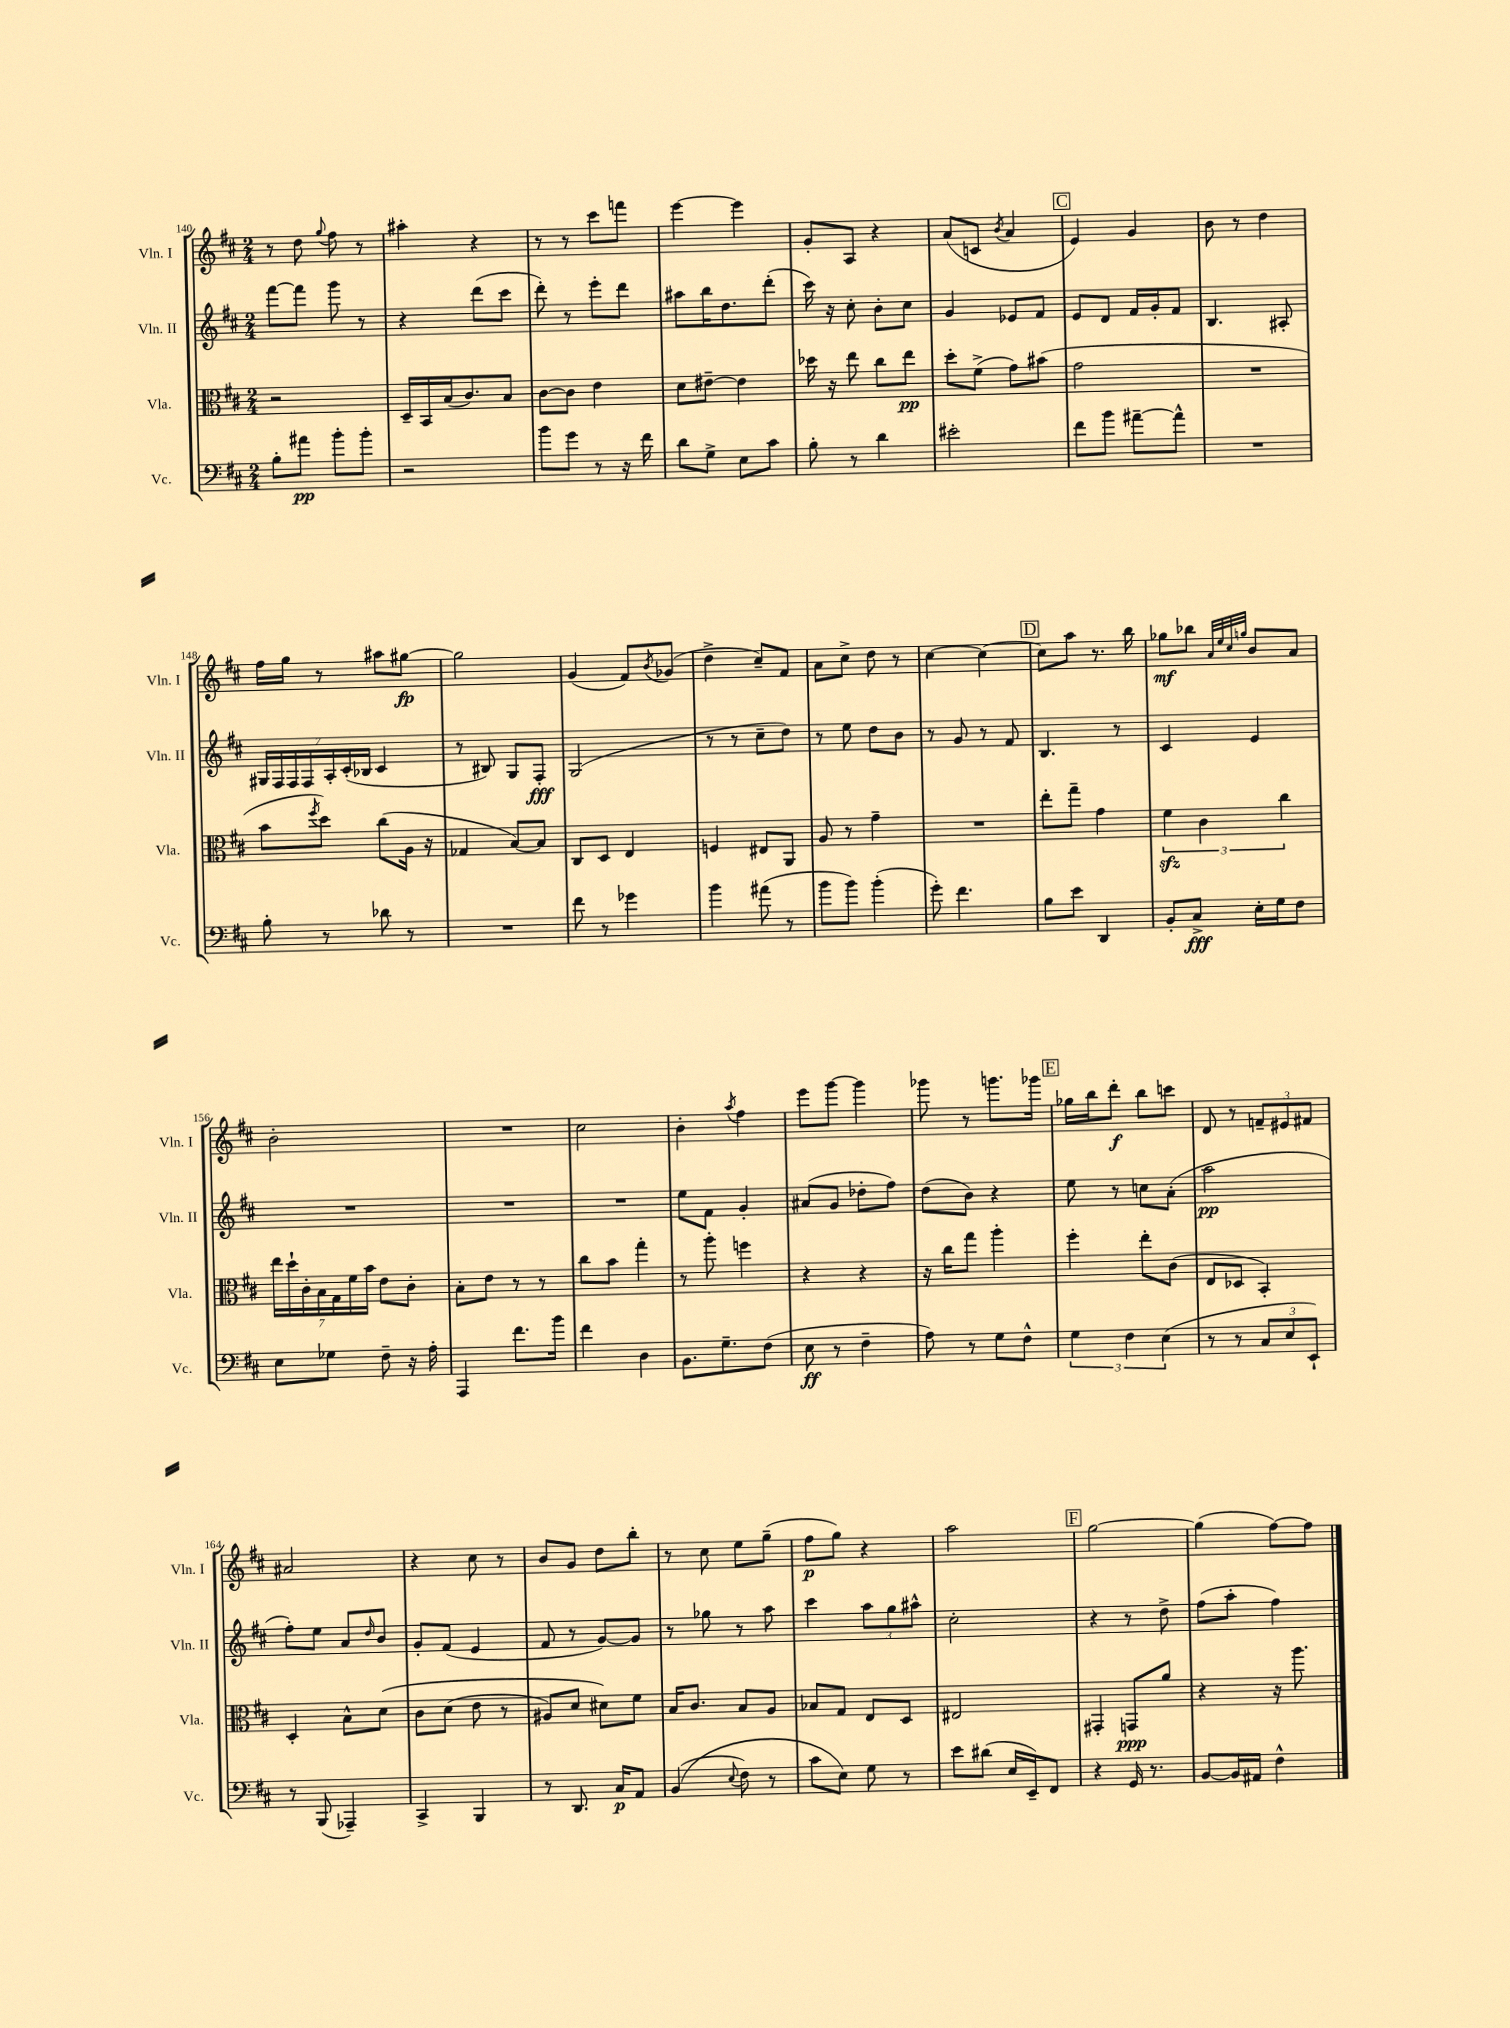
<<
\new StaffGroup <<
\new Staff = "s0" \with { instrumentName = "Vln. I" shortInstrumentName = "Vln. I" } {
    \clef treble \key d \major \numericTimeSignature \time 2/4
    r8 d''8 \appoggiatura { g''8 } fis''8 r8 |
    ais''4-. r4 |
    r8 r8 cis'''8 f'''8 |
    e'''4~ e'''4 |
    g'8-. a8 r4 |
    a'8( c'8 \acciaccatura { b'8 } a'4 |
    \mark \markup { \box "C" } e'4) g'4 |
    b'8 r8 d''4 |
    fis''16 g''16 r8 ais''8 gis''8~\fp |
    gis''2 |
    g'4( fis'8) \acciaccatura { b'8 } ges'8( |
    d''4-> cis''8--) fis'8 |
    a'8 cis''8-> d''8 r8 |
    cis''4~ cis''4~ |
    \mark \markup { \box "D" } cis''8 a''8 r8. b''16 |
    ges''8\mf bes''8 \grace { a'32 e''32 cis''32 g''32 } b'8 a'8 |
    b'2-. |
    R2 |
    cis''2 |
    b'4-. \acciaccatura { a''8 } fis''4 |
    e'''8 g'''8~ g'''4 |
    ges'''8 r8 g'''8. ges'''16 |
    \mark \markup { \box "E" } ges''16 b''16 d'''8-.\f b''8 c'''8 |
    d'8 r8 \tuplet 3/2 { f'8-- eis'8 fis'8 } |
    ais'2 |
    r4 cis''8 r8 |
    b'8 g'8 d''8 b''8-. |
    r8 cis''8 e''8 g''8--( |
    fis''8\p g''8) r4 |
    a''2 |
    \mark \markup { \box "F" } g''2~ |
    g''4( fis''8~) fis''8 \bar "|." |
}
\new Staff = "s1" \with { instrumentName = "Vln. II" shortInstrumentName = "Vln. II" } {
    \clef treble \key d \major \numericTimeSignature \time 2/4
    fis'''8~ fis'''8 g'''8 r8 |
    r4 d'''8( cis'''8 |
    d'''8-.) r8 e'''8-. d'''8 |
    ais''8 b''16 d''8. d'''8-.( |
    cis'''16) r16 cis''8-. b'8-. cis''8 |
    g'4 ees'8 fis'8 |
    \mark \markup { \box "C" } e'8 d'8 fis'16 g'16-. fis'8 |
    b4. ais8-. |
    \tuplet 7/4 { gis16 fis16 fis16 fis16 a16-. cis'16-.( bes16 } cis'4 |
    r8 bis8) g8 fis8-.\fff |
    g2( |
    r8 r8 cis''8-- d''8) |
    r8 e''8 d''8 b'8 |
    r8 g'8 r8 fis'8 |
    \mark \markup { \box "D" } b4. r8 |
    cis'4 e'4 |
    R2 |
    R2 |
    R2 |
    e''8 fis'8 g'4-. |
    ais'8( g'8 des''8-. fis''8) |
    d''8( b'8) r4 |
    \mark \markup { \box "E" } e''8 r8 c''8 a'8-.( |
    a''2\pp |
    fis''8-.) e''8 a'8 \grace { d''16 } b'8 |
    g'8-. fis'8( e'4 |
    fis'8 r8 g'8~) g'8 |
    r8 ges''8 r8 a''8 |
    cis'''4 \tuplet 3/2 { a''8 g''8 ais''8-^ } |
    cis''2-. |
    \mark \markup { \box "F" } r4 r8 d''8-> |
    fis''8( a''8-. fis''4) \bar "|." |
}
\new Staff = "s2" \with { instrumentName = "Vla." shortInstrumentName = "Vla." } {
    \clef alto \key d \major \numericTimeSignature \time 2/4
    r2 |
    d16-- b,16 b16( cis'8.) b8 |
    cis'8~ cis'8 e'4 |
    d'8 eis'8~-- eis'4 |
    des''16 r16 e''8 cis''8 e''8\pp |
    d''8-. fis'8->( g'8) bis'8( |
    \mark \markup { \box "C" } g'2 |
    R2 |
    b'8 \acciaccatura { fis''8 } d''8) cis''8( a16 r16 |
    ges4 b8~) b8 |
    cis8 d8 e4 |
    f4 eis8 a,8 |
    a8 r8 g'4-- |
    R2 |
    \mark \markup { \box "D" } e''8-. g''8-- g'4 |
    \tuplet 3/2 { fis'4\sfz cis'4 cis''4 } |
    \tuplet 7/4 { e''16 d''16-! cis'16-. b16 g16 fis'16 b'16 } e'8 cis'8-. |
    b8-. e'8 r8 r8 |
    cis''8 b'8 g''4-. |
    r8 a''8-. f''4 |
    r4 r4 |
    r16 cis''16 g''8 a''4-. |
    \mark \markup { \box "E" } fis''4-. e''8-. cis'8( |
    e8 des8 b,4-.) |
    d4-. b8-^ d'8\( |
    cis'8 d'8( e'8 r8 |
    ais8) d'8 dis'8\) fis'8 |
    b16 cis'8. b8 a8 |
    bes8 g8 e8 d8 |
    eis2 |
    \mark \markup { \box "F" } gis,4-. g,8\ppp a'8 |
    r4 r16 a''8. \bar "|." |
}
\new Staff = "s3" \with { instrumentName = "Vc." shortInstrumentName = "Vc." } {
    \clef bass \key d \major \numericTimeSignature \time 2/4
    b8-. ais'8\pp b'8-. b'8-. |
    r2 |
    b'8 g'8 r8 r16 fis'16 |
    d'8 g8-> e8 cis'8 |
    b8-. r8 d'4 |
    eis'2-. |
    \mark \markup { \box "C" } fis'8 b'8 ais'8~-- ais'8-^ |
    R2 |
    b8-. r8 des'8 r8 |
    R2 |
    fis'8 r8 ges'4 |
    b'4 ais'8( r8 |
    b'8 b'8) b'4-.( |
    g'8-.) fis'4. |
    \mark \markup { \box "D" } b8 e'8 d,4 |
    b,8-. cis8->\fff e16-. g16 fis8 |
    e8 ges8 fis8-- r16 a16-. |
    a,,4 fis'8. b'16 |
    fis'4 d4 |
    b,8. g8.-- fis8( |
    e8\ff r8 fis4-- |
    a8) r8 g8 fis8-^ |
    \mark \markup { \box "E" } \tuplet 3/2 { g4 fis4 e4( } |
    r8 r8 \tuplet 3/2 { cis8 e8 e,8-!) } |
    r8 b,,8( aes,,4--) |
    cis,4-> b,,4 |
    r8 d,8. cis16\p a,8 |
    b,4(\( \appoggiatura { e8 } fis8) r8 |
    cis'8 e8\) g8 r8 |
    e'8 dis'8( e16 e,16--) fis,8 |
    \mark \markup { \box "F" } r4 g,16 r8. |
    b,8~ b,16 ais,16 fis4-^ \bar "|." |
}
>>
>>
\layout { \context { \Score currentBarNumber = #140 } }
